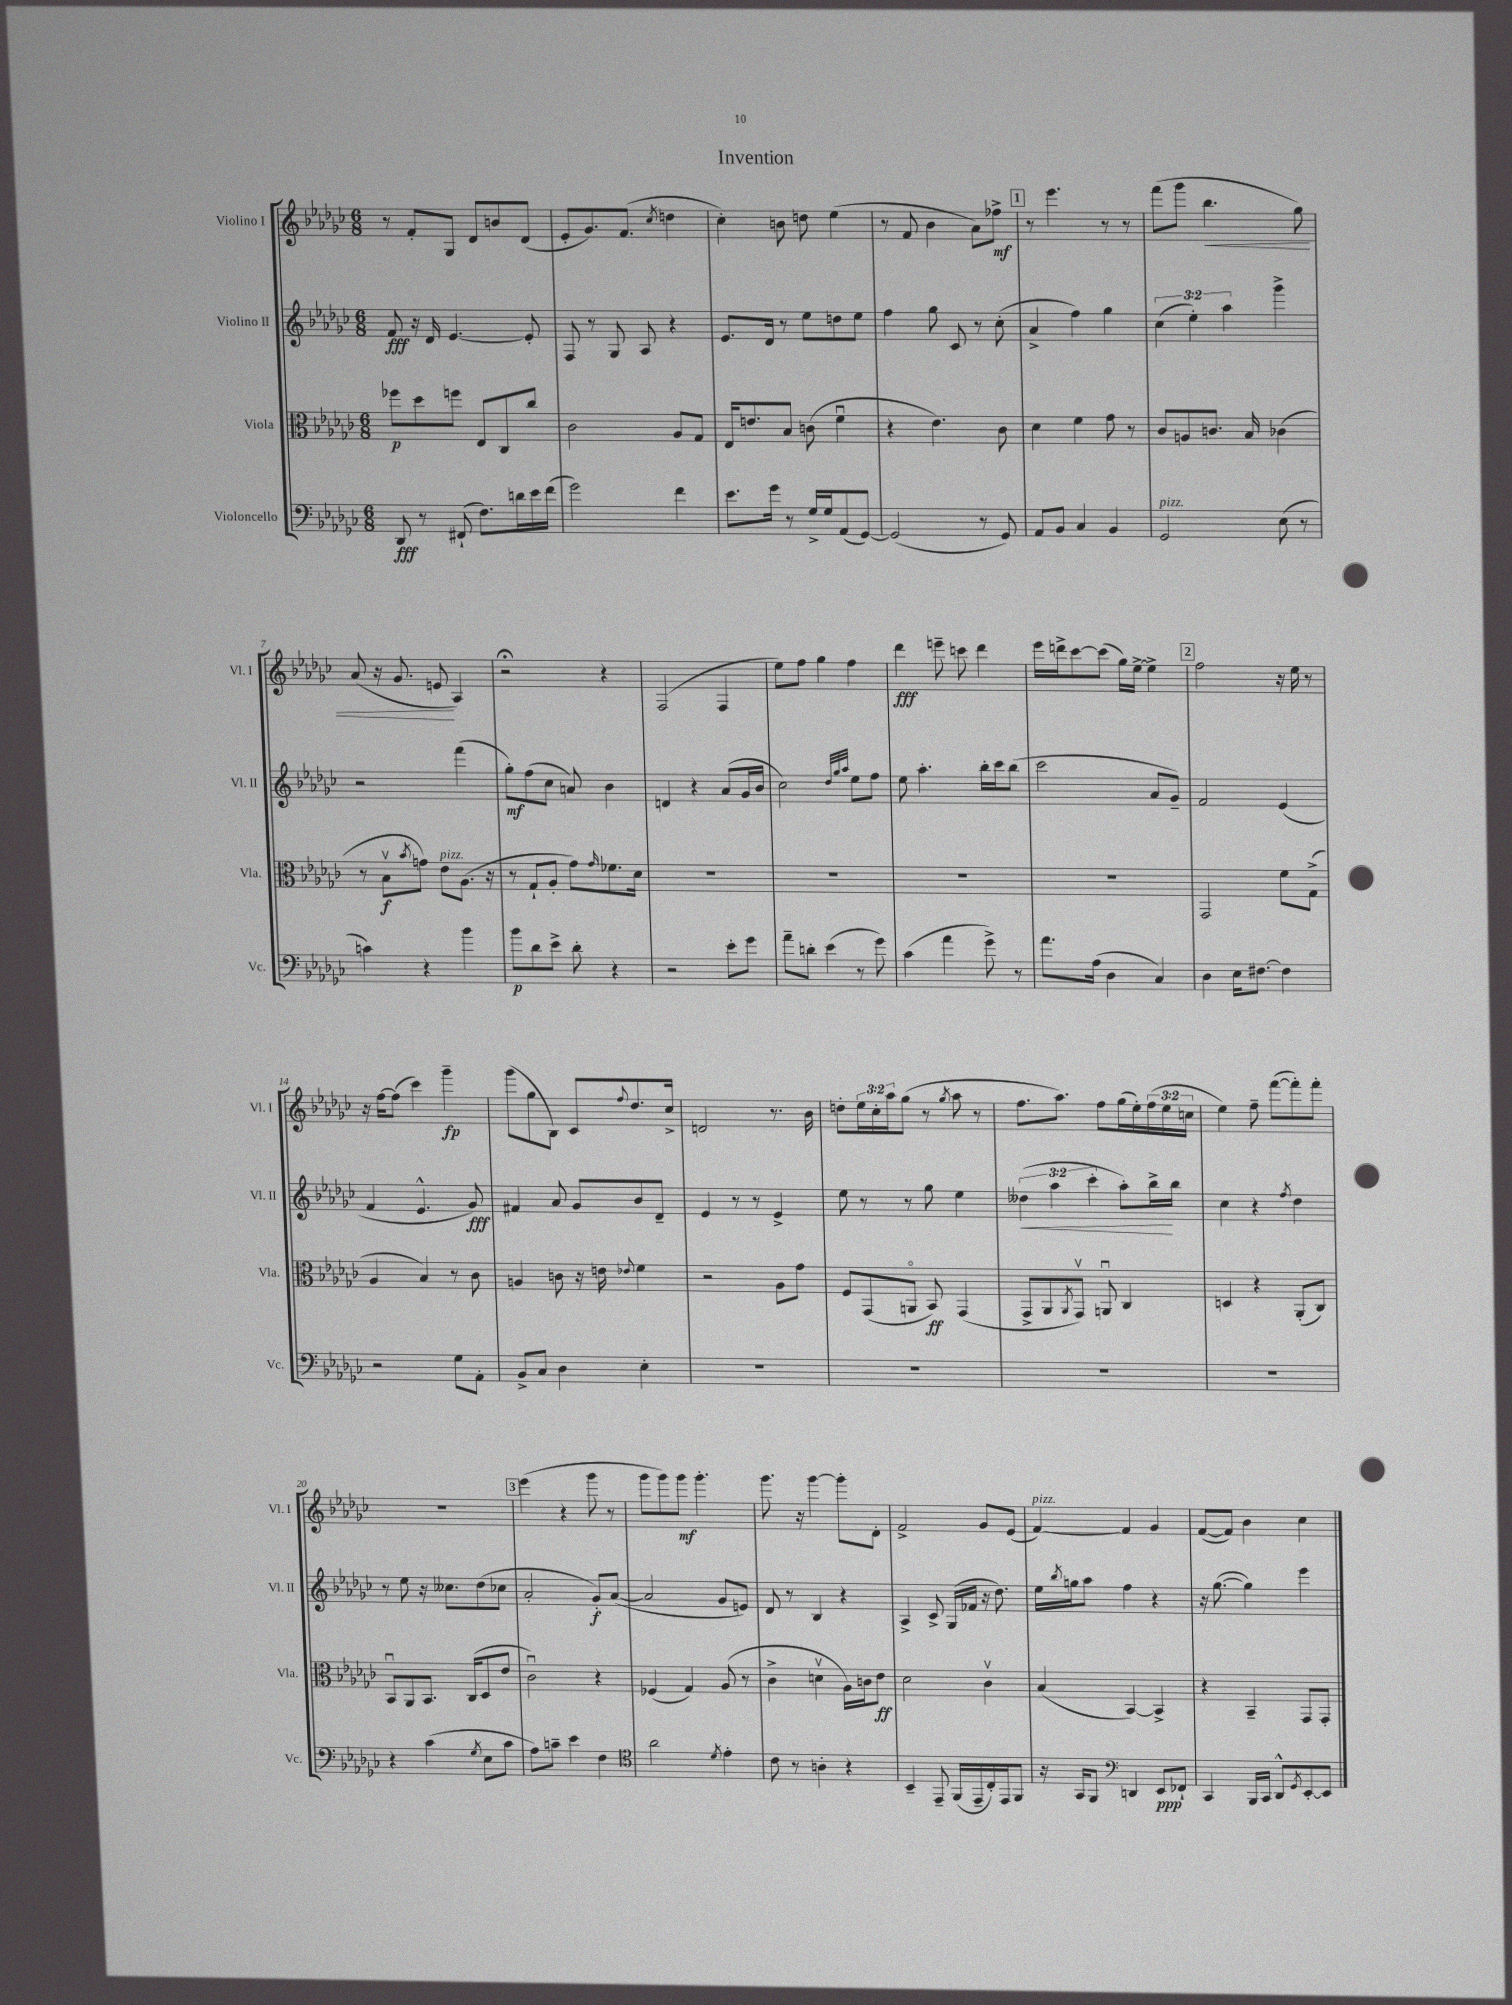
\header { title = "Invention" }
<<
\new StaffGroup <<
\new Staff = "s0" \with { instrumentName = "Violino I" shortInstrumentName = "Vl. I" } {
    \clef treble \key ges \major \numericTimeSignature \time 6/8 \override Staff.TupletNumber.text = #tuplet-number::calc-fraction-text
    r8 f'8-. ges8 des'8 b'8 des'8( |
    ees'8-. ges'8.) f'8.( \acciaccatura { ces''8 } d''4 |
    ces''4-.) b'8 d''8 ees''4( |
    r8 f'8 bes'4 aes'8) fes''8->\mf |
    \mark \markup { \box "1" } r8 ees'''4. r8 r8 |
    f'''8( ges'''8 bes''4.\< ges''8) |
    aes'8( r16 ges'8. e'8\! aes4) |
    r2\fermata r4 |
    f2( f4 |
    ees''8) f''8 ges''4 f''4 |
    des'''4\fff e'''8-- c'''8 des'''4 |
    ees'''16 d'''16-> ces'''8~ ces'''8( ges''16) ees''16~-> ees''4-> |
    \mark \markup { \box "2" } f''2 r16 ees''16 r8 |
    r16 f''16~ f''8( ces'''4) ges'''4--\fp |
    ges'''8( ges''8 bes8) ces'8 \appoggiatura { f''8 } des''8. ces''16-> |
    d'2 r8. bes'16 |
    d''8-. \tuplet 3/2 { ees''16 ces''16-. aes''16 } ges''8( r8 \acciaccatura { ges''8 } aes''8 r8 |
    f''8. aes''8.) f''8 ges''16( ees''16-.) \tuplet 3/2 { f''16( ees''16 c''16 } |
    ees''4) f''8-- f'''8~( f'''8-.) f'''8-. |
    R2. |
    \mark \markup { \box "3" } ees'''4( r4 ges'''8 r8 |
    ges'''8 ges'''8) ges'''8\mf ges'''4.-. |
    ges'''8. r16 ges'''4~ ges'''8-. des'8-. |
    f'2-> ges'8 ees'8( |
    f'4~^\markup { \italic "pizz." }) f'4 ges'4 |
    f'8~( f'8) bes'4 ces''4 \bar "|." |
}
\new Staff = "s1" \with { instrumentName = "Violino II" shortInstrumentName = "Vl. II" } {
    \clef treble \key ges \major \numericTimeSignature \time 6/8 \override Staff.TupletNumber.text = #tuplet-number::calc-fraction-text
    f'8\fff r16 des'16 ees'4.~ ees'8-. |
    f8 r8 ges8 aes8 r4 |
    ees'8. des'16 r8 ees''8 d''8 ees''8 |
    f''4 ges''8 ces'8 r8 ces''8-.( |
    \mark \markup { \box "1" } aes'4-> f''4) ges''4 |
    \tuplet 3/2 { ces''4( ees''4-.) aes''4 } ges'''4-> |
    r2 f'''4( |
    ges''8-.\mf) f''8( ces''8 a'8) bes'4 |
    d'4 r4 aes'8( ges'16 bes'16 |
    ces''2) \grace { des''32 ges''32 aes''32 } ees''8 f''8 |
    ees''8 aes''4.-. bes''16-. ces'''16 bes''8( |
    ces'''2 aes'8 ges'8--) |
    \mark \markup { \box "2" } f'2 ees'4( |
    f'4 ees'4.-^ ges'8\fff) |
    fis'4 aes'8 ges'8 bes'8 des'8-- |
    ees'4 r8 r8 ees'4-> |
    ees''8 r8 r8 ges''8 ees''4 |
    \tuplet 3/2 { deses''4\<( aes''4 ces'''4-. } aes''8-.) bes''16->\! bes''16 |
    ces''4 r4 \acciaccatura { f''8 } des''4 |
    r8 ees''8 r16 ceses''8. des''8( ces''8 |
    \mark \markup { \box "3" } aes'2-. ges'8-.\f) aes'8~( |
    aes'2 ges'8 e'8) |
    des'8 r8 bes4 r4 |
    aes4-> ces'8-> ges16( fes'16 r16 des''8.) |
    ees''16 \acciaccatura { bes''8 } g''16 aes''8 f''4 r4 |
    r16 ges''8.~( ges''4) ees'''4 \bar "|." |
}
\new Staff = "s2" \with { instrumentName = "Viola" shortInstrumentName = "Vla." } {
    \clef alto \key ges \major \numericTimeSignature \time 6/8
    fes''8\p des''8 f''8 ees8 ces8 ces''8 |
    ces'2 aes8 ges8 |
    ees16 e'8. bes8 c'8( f'4\downbow |
    r4 ees'4.) ces'8 |
    \mark \markup { \box "1" } des'4 f'4 ges'8 r8 |
    ces'8 a8 c'8. bes16 ces'4( |
    r8 bes8\upbow\f \acciaccatura { bes'8 } g'8) ees'8^\markup { \italic "pizz." } aes8.( r16 |
    r8 ges8-! aes8-. ges'8) \grace { ges'16 } fes'8. des'16 |
    R2. |
    R2. |
    R2. |
    R2. |
    \mark \markup { \box "2" } ges,2 f'8 ges8->( |
    aes4 bes4) r8 ces'8 |
    a4 c'8 r16 e'16 \appoggiatura { ees'8 } f'4 |
    r2 aes8 ges'8 |
    f8 ges,8( a,8\flageolet bes,8\ff) ges,4( |
    ges,8-> aes,8 \acciaccatura { aes,8 } ges,8\upbow) a,8\downbow ces4 |
    d4 r4 aes,8-.( ces8) |
    bes,8\downbow aes,8 bes,8. ces16( des8 ees'8 |
    \mark \markup { \box "3" } ces'2\downbow) r4 |
    fes4( ges4) aes8( r8 |
    ces'4-> d'4\upbow aes16) c'16 ees'8\ff |
    des'2 ces'4\upbow |
    bes4( bes,4~) bes,4-> |
    r4 bes,4-- ges,8 ges,8-. \bar "|." |
}
\new Staff = "s3" \with { instrumentName = "Violoncello" shortInstrumentName = "Vc." } {
    \clef bass \key ges \major \numericTimeSignature \time 6/8
    des,8\fff r8 fis,8-!( f8.) d'16 ees'16 f'16( |
    ges'2) f'4 |
    ees'8. ges'16 r8 ges16-> ges16 aes,8( ges,8~) |
    ges,2( r8 ges,8) |
    \mark \markup { \box "1" } aes,8 bes,8 ces4 bes,4 |
    ges,2^\markup { \italic "pizz." } ees8( r8 |
    c'4) r4 bes'4 |
    bes'8\p des'8 ees'8-> des'8-. r4 |
    r2 ees'8-. ges'8 |
    aes'8-- d'8-. ees'4( r8 ges'8) |
    ces'4( aes'4 ges'8->) r8 |
    aes'8. aes16( des4 ces4) |
    \mark \markup { \box "2" } des4 ees16 fis8.~ fis4 |
    r2 ges8 aes,8-. |
    bes,8-> ces8 des4 ees4-. |
    R2. |
    R2. |
    R2. |
    R2. |
    r4 ces'4( \acciaccatura { ges8 } ees8 ces'8 |
    \mark \markup { \box "3" } aes8) c'8-- ees'4 f4 |
    \clef tenor aes'2 \acciaccatura { des'8 } ees'4-. |
    ces'8 r8 a4-. r4 |
    bes,4-- ees,8-- f,16( ees,16-- ces16-.) ees,16 f,8 |
    r16 ges,16 f,8 \clef bass d,4 ees,8\ppp fes,8-! |
    ces,4 bes,,16 ces,16 des,8-^ \acciaccatura { ges,8 } ees,8~-. ees,8 \bar "|." |
}
>>
>>
